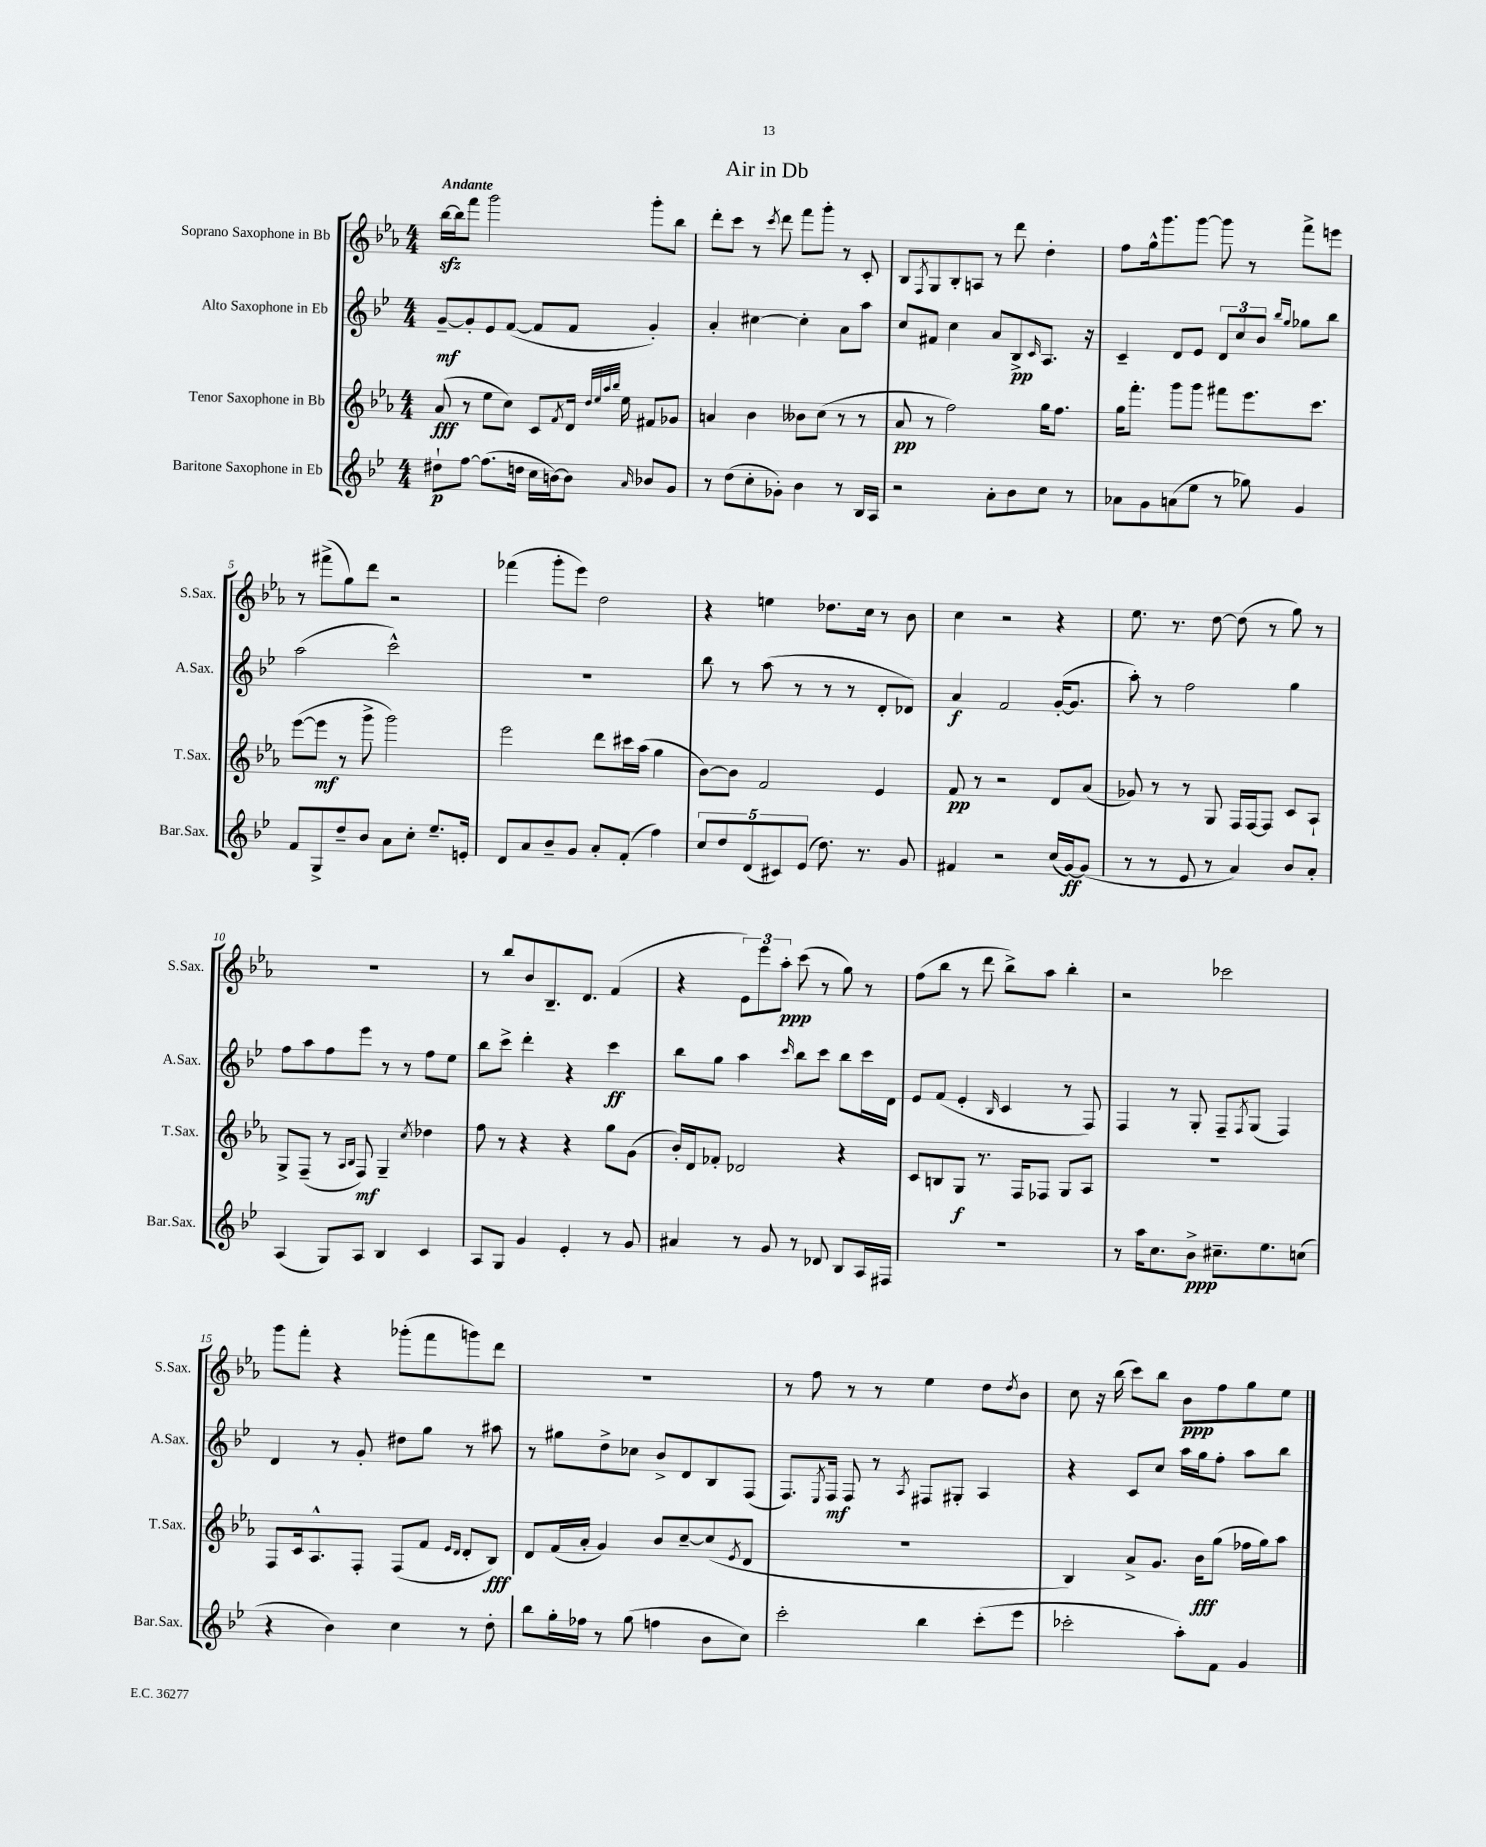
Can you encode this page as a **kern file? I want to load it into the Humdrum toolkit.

**kern	**kern	**kern	**kern
*staff4	*staff3	*staff2	*staff1
*clefG2	*clefG2	*clefG2	*clefG2
*k[b-e-]	*k[b-e-a-]	*k[b-e-]	*k[b-e-a-]
*M4/4	*M4/4	*M4/4	*M4/4
8dd#`	(8a-	[8g~	[16bb-
.	.	.	16bb-]
[8ff	8r	8g']	8fff
(8.ff]	8ee-	8e-	2ggg
.	8cc)	([8f	.
16dd	.	.	.
16cc	8c	8f]	.
[16b)	.	.	.
.	8qf	.	.
8b]	16d	8f	.
.	32qqdd	.	.
.	32qqee-	.	.
.	32qqaa-	.	.
.	32qqbb-	.	.
.	16ee-	.	.
16qqa	.	.	.
8b-	8f#	4g')	8ggg'
8g	8g-	.	8bb-
=	=	=	=
8r	4a	4a'	8ddd'
(8dd	.	.	8ccc
8cc'	4b-	[4cc#	8r
.	.	.	8qccc
8g-')	.	.	8ddd
4b-	8b--	4cc#']	8fff
.	(8cc	.	8ggg'
8r	8r	8a	8r
16B-	8r	8aa	8c'
16A	.	.	.
=	=	=	=
2r	8a-	8cc	8B-
.	.	.	8qF
.	8r	8f#	8G
.	2ff)	4cc	8B-'
.	.	.	8A
8a'	.	8a	8r
8b-	.	8B-^	8ddd
.	.	16qqc	.
8cc	16gg	8.A	4dd'
.	8.ff	.	.
8r	.	.	.
.	.	16r	.
=	=	=	=
8a-	16gg	4c~	8ff
.	8.fff'	.	.
8g	.	.	16gg^^
.	.	.	8.ggg
(8a	8ggg	8d	.
8ee-	8ggg	8e-	[8ggg
8r	8fff#	12d	8ggg]
.	.	12cc	.
8gg-)	8.eee-	.	8r
.	.	12b-	.
.	.	16qqbb-	.
.	.	16qqgg	.
4g	.	8gg-	8fff^
.	8.ccc	.	.
.	.	8bb-	8eee
=	=	=	=
8f	([8eee-	(2aa	8r
8G^	8eee-]	.	(8fff#^
8dd~	8r	.	8gg)
8b-	8ggg^	.	8ddd
8a	2ggg)	2ccc^^)	2r
8cc'	.	.	.
8.ee-~	.	.	.
16e'	.	.	.
=	=	=	=
8d	2eee-	1r	(4fff-
8a	.	.	.
8b-~	.	.	8ggg'
8g	.	.	8eee-)
8a'	8ddd	.	2dd
(8f'	16ccc#	.	.
.	(16aa-	.	.
4ff)	4gg	.	.
=	=	=	=
10cc	[8b-)	8bb-	4r
10dd	.	.	.
.	8b-]	8r	.
(10d	.	.	.
.	2f	(8aa	4ee
10c#)	.	.	.
.	.	8r	.
(10e-	.	.	.
8.dd)	.	8r	8.dd-
.	.	8r	.
8.r	.	.	16cc
.	4e-	8d'	8r
8g	.	8d-)	8b-
=	=	=	=
4f#	8f	4a	4cc
.	8r	.	.
2r	2r	2f	2r
(16cc	8d	([16g'	4r
[16g)	.	8.g]	.
(8g]	(8a-	.	.
=	=	=	=
8r	8g-)	8aa')	8.ee-
8r	8r	8r	.
.	.	.	8.r
8e-	8r	2ff	.
8r	8G	.	[8dd
4a)	16F	.	(8dd]
.	[16F	.	.
.	8F]	.	8r
8b-	8c	4gg	8gg)
8a'	8A-`	.	8r
=	=	=	=
(4A	8G^	8ff	1r
.	(8F~	8aa	.
8G)	8r	8ff	.
.	16qqA-	.	.
.	16qqB-	.	.
8A	8F)	8eee-	.
4B-	4G~	8r	.
.	.	8r	.
.	8qcc	.	.
4c	4dd-	8ff	.
.	.	8ee-	.
=	=	=	=
8A	8ff	8bb-	8r
8G	8r	8ccc^	8bb-
4g	4r	4ddd'	8b-
.	.	.	8.B-~
4e-'	4r	4r	.
.	.	.	8.d
8r	8gg	4ccc	(4f
8g	(8g	.	.
=	=	=	=
4a#	16b-')	8bb-	4r
.	16d	.	.
.	8f-'	8gg	.
8r	2d-	4aa	12e-)
.	.	.	12eee-
8g	.	.	.
.	.	.	12aa-'
.	.	16qqccc	.
8r	.	8bb-	(8ccc
8d-	.	8ccc	8r
8B-	4r	8bb-	8gg)
16A	.	16ccc	8r
16F#	.	16d	.
=	=	=	=
1r	8c	8e-	(8ff
.	8B	(8f	8bb-
.	8G	4e-'	8r
.	8.r	.	8ddd
.	.	16qqB-	.
.	.	4c	8bb-^)
.	16F	.	.
.	8F-	.	8aa-
.	8G	8r	4bb-'
.	8A-	8F)	.
=	=	=	=
8r	1r	4F	2r
16aa	.	.	.
8.cc	.	.	.
.	.	8r	.
8b-^	.	8G'	.
8.cc#~	.	8F~	2ccc-
.	.	8qF	.
.	.	(8G	.
8.ee-	.	.	.
.	.	4F)	.
(8cc	.	.	.
=	=	=	=
4r	8F	4d	8ggg
.	16c	.	8fff'
.	8.A-^^	.	.
4b-)	.	8r	4r
.	8F'	8g'	.
4cc	(8F	8dd#	(8ggg-'
.	8f	8gg	8fff
.	16qqe-	.	.
.	16qqd	.	.
8r	8d'	8r	8ggg)
8dd'	8B-)	8aa#	8ddd
=	=	=	=
8bb-	8d	8r	1r
16gg'	(16f	8gg#	.
16ff-	16a-'	.	.
8r	4g)	8dd^	.
(8gg	.	8cc-	.
4ff	8b-	8b-^	.
.	[8cc~	8d	.
8b-	(8cc]	8B-	.
.	8qe-	.	.
8cc)	8d	(8F	.
=	=	=	=
2ccc'	1r	8.F)	8r
.	.	.	8ff
.	.	8qE-	.
.	.	16F	.
.	.	8F	8r
.	.	8r	8r
.	.	8qA	.
4bb-	.	8F#	4ee-
.	.	8G#'	.
(8ccc'	.	4A	8dd
.	.	.	8qdd
8eee-	.	.	8b-
=	=	=	=
2ccc-'	4B-)	4r	8cc
.	.	.	16r
.	.	.	(16bb-
.	8a-^	8c	8ccc)
.	8.g	8cc	8bb-
8aa')	.	16aa	8b-
.	16b-	16gg	.
8f	(8gg	8ff'	8ff
4g	16ff-	8aa	8gg
.	16gg)	.	.
.	8aa-	8bb-	8ee-
==	==	==	==
*-	*-	*-	*-
